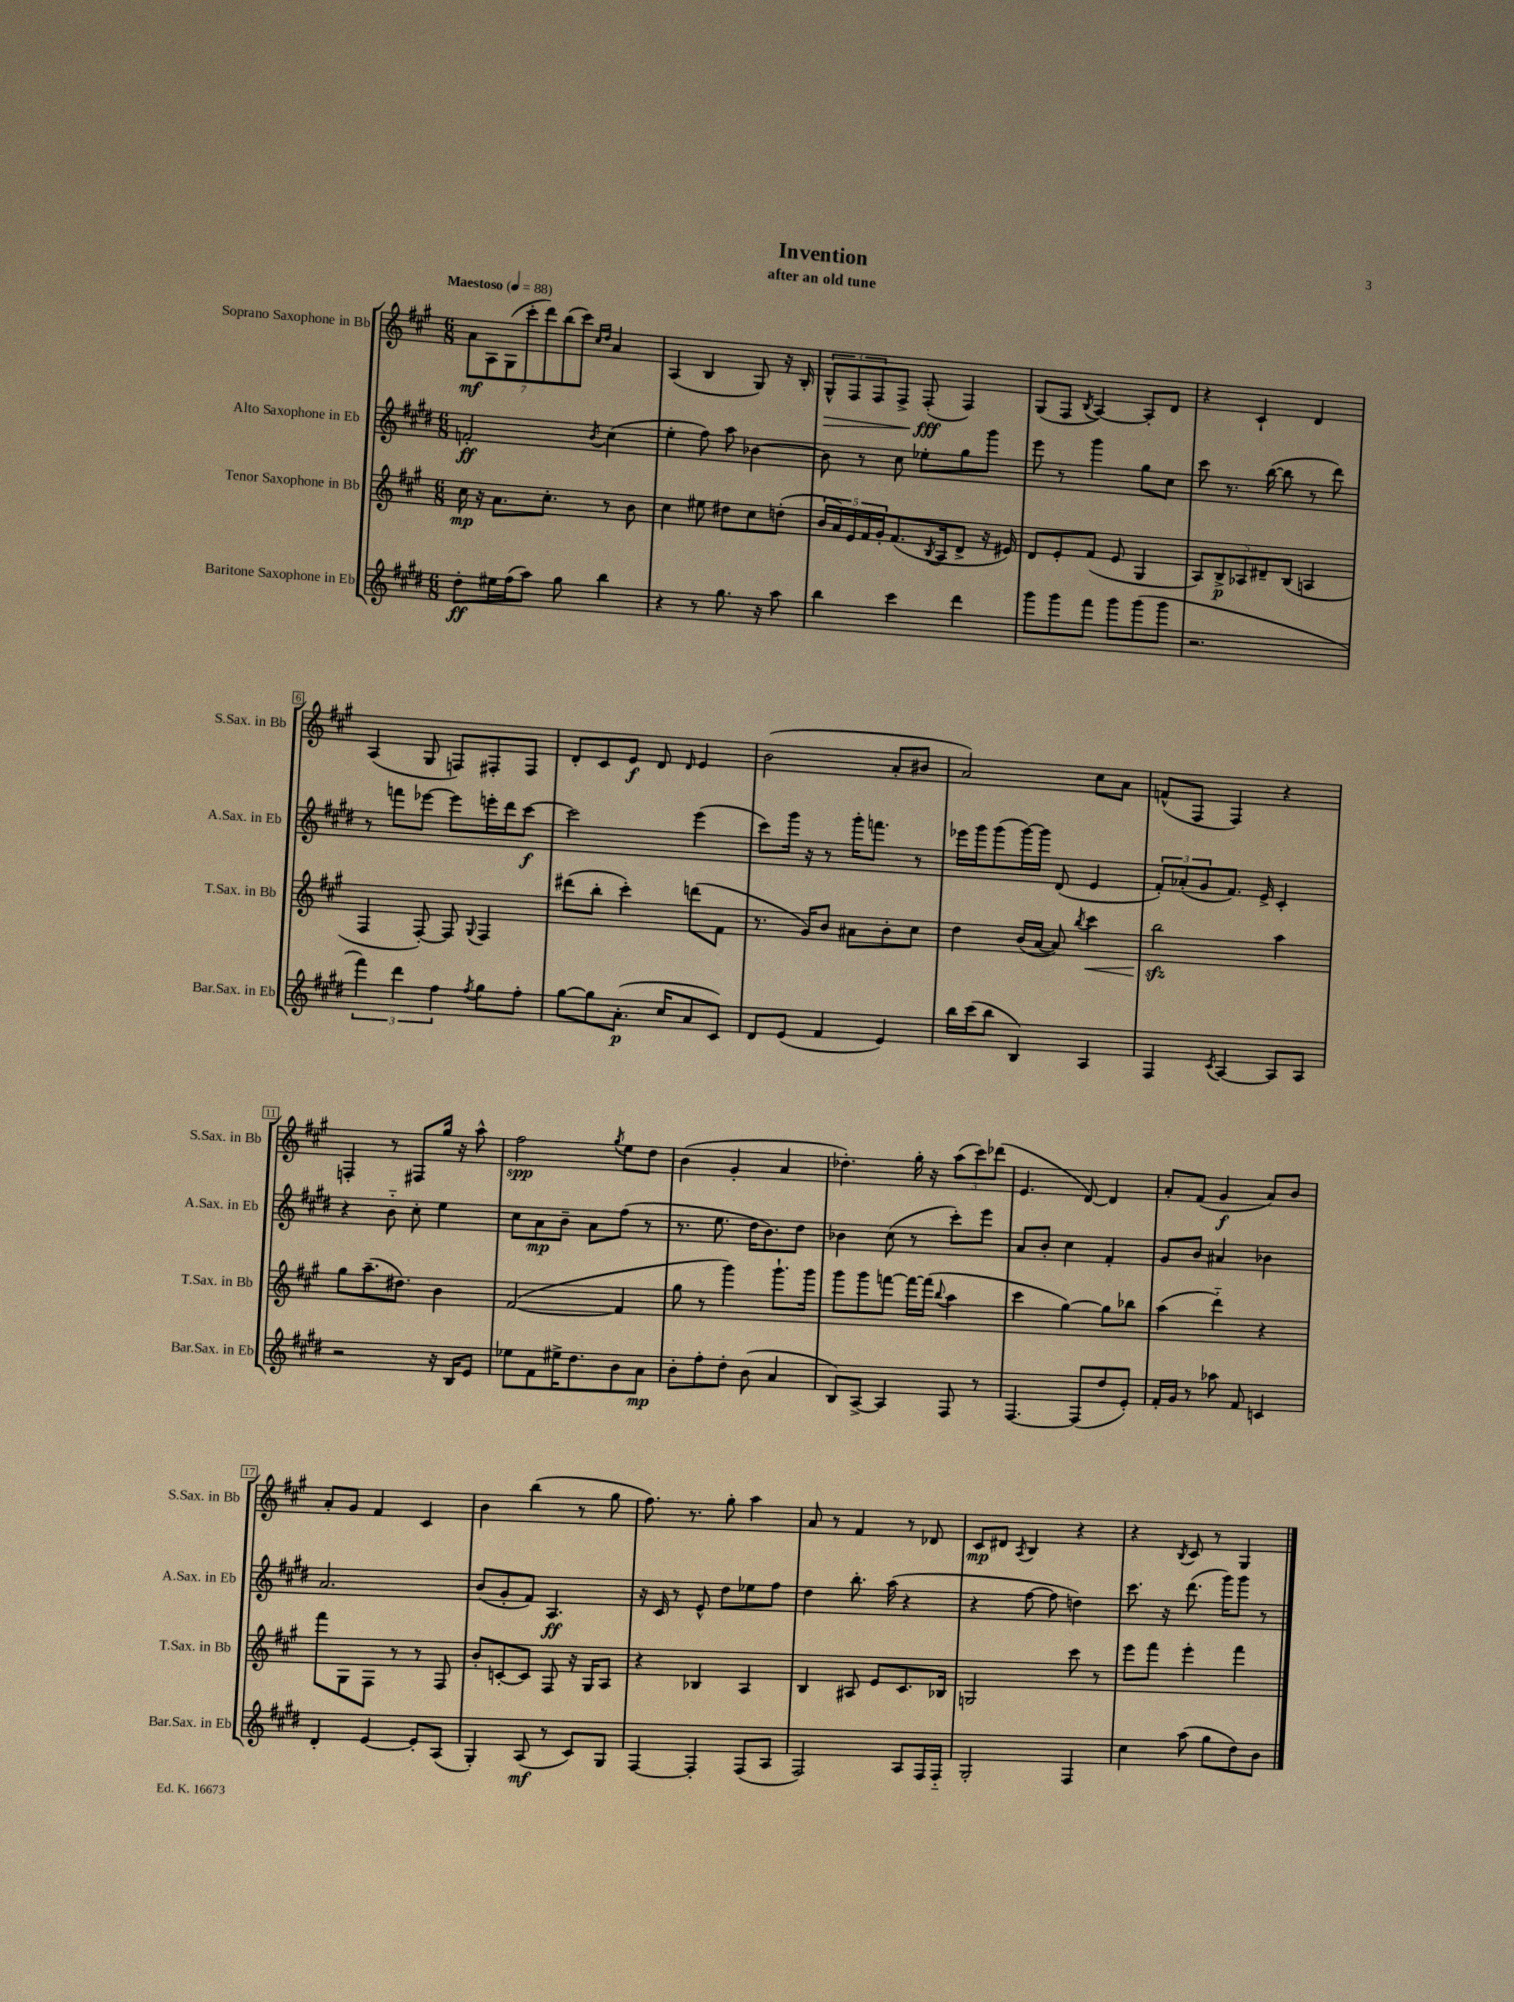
\header { title = "Invention" subtitle = "after an old tune" }
<<
\new StaffGroup <<
\new Staff = "s0" \with { instrumentName = "Soprano Saxophone in Bb" shortInstrumentName = "S.Sax. in Bb" } {
    \clef treble \key a \major \numericTimeSignature \time 6/8 \tempo "Maestoso" 4 = 88
    \tuplet 7/4 { a'8\mf a8 gis8( cis'''8-. d'''8) b''8( cis'''8) } \grace { cis''16 d''16 } a'4 |
    a4( b4 gis8) r16 b16-. |
    \tuplet 3/2 { gis8-^\> fis8 fis8 } fis8-> fis8-.\fff\!( fis4) |
    gis8( fis8 \acciaccatura { b8 } a4~) a8-. d'8 |
    r4 cis'4-! d'4 |
    a4( gis8 f8) fis8-. fis8 |
    d'8-. cis'8 e'8\f d'8 \grace { d'16 } e'4 |
    b'2( a'8-. bis'8 |
    a'2) cis''8 a'8 |
    f'8-^( fis8 fis4) r4 |
    f4-. r8 fis8 gis''16 r16 a''8-^ |
    fis''2\spp \acciaccatura { gis''8 } e''8 d''8 |
    b'4( gis'4-. a'4 |
    des''4.-.) gis''16-. r16 \tuplet 3/2 { a''8( cis'''8) des'''8( } |
    e'4. d'8~) d'4 |
    a'8-. fis'8( gis'4\f a'8) b'8 |
    a'8-. gis'8 fis'4 cis'4 |
    b'4 b''4( r8 gis''8 |
    fis''8.) r8. gis''8-. a''4 |
    a'8 r8 fis'4 r8 des'8 |
    cis'8\mp dis'8 \acciaccatura { a8 } b4 r4 |
    r4 \acciaccatura { b8 } cis'8 r8 gis4 \bar "|." |
}
\new Staff = "s1" \with { instrumentName = "Alto Saxophone in Eb" shortInstrumentName = "A.Sax. in Eb" } {
    \clef treble \key e \major \numericTimeSignature \time 6/8
    f'2-.\ff \acciaccatura { b'8 } cis''4( |
    e''4-. fis''8) a''8 bes'4~ |
    bes'8 r8 cis''8 ees''8-. gis''8 gis'''8 |
    e'''8 r8 gis'''4 gis''8 cis''8 |
    cis'''8 r8. b''16~( b''8 r8 dis'''8) |
    r8 f'''8 ees'''8~ ees'''8 e'''16-. dis'''16 cis'''8~\f |
    cis'''2 e'''4( |
    cis'''8) gis'''16 r16 r8 gis'''16-. f'''8. r8 |
    ees'''16 gis'''16 gis'''8( gis'''16~) gis'''16 dis'8( e'4 |
    \tuplet 3/2 { fis'8-.) aes'8-.( gis'8 } fis'8.) e'16-> cis'4-. |
    r4 b'8-_ cis''8-. e''4 |
    cis''8 a'8\mp b'8-- a'8 fis''8( r8 |
    r8. e''8. dis''16 b'8.) dis''8 |
    bes'4 cis''8( r8 cis'''8-.) e'''8 |
    a'8 b'8-. cis''4 fis'4-. |
    gis'8 b'8 ais'4 bes'4 |
    a'2. |
    b'8( gis'8-. fis'8) a4.\ff |
    r16 cis'16 r8 e'8-^ dis''8 ees''8 fis''8 |
    dis''4 b''8.-. a''16( r4 |
    r4 fis''8~ fis''8 d''4) |
    cis'''8. r16 dis'''8.( gis'''16) gis'''8 r8 \bar "|." |
}
\new Staff = "s2" \with { instrumentName = "Tenor Saxophone in Bb" shortInstrumentName = "T.Sax. in Bb" } {
    \clef treble \key a \major \numericTimeSignature \time 6/8
    cis''16\mp r16 a'8. cis''8.-. r8 b'8 |
    cis''4 eis''8 dis''8 cis''8 d''8-.( |
    \tuplet 5/4 { b'16 a'16) e'16 fis'16 gis'16-. } fis'8.( \acciaccatura { b8 } a16 d'8-> r16 eis'16) |
    d'8 e'8-. fis'8( e'8 gis4 |
    \tuplet 5/4 { a8) b8->\p aes8 dis'8-- b8( } a4 |
    fis4 fis8~-.) fis8 \appoggiatura { gis8 } fis4 |
    dis'''8( b''8-. cis'''4-.) d'''8( fis'8 |
    r8. gis'16) b'8 ais'8 b'8-. cis''8 |
    d''4 b'16( a'16~ a'8) \acciaccatura { b''8 } cis'''4\< |
    b''2\sfz\! a''4 |
    gis''8 a''8.--( dis''8.) b'4 |
    fis'2~( fis'4 |
    gis''8 r8 gis'''4) gis'''8.-! gis'''16 |
    gis'''8 gis'''8 f'''8~ f'''16~ f'''16( \appoggiatura { b''8 } a''4 |
    cis'''4 gis''4~) gis''8 bes''8 |
    a''4( d'''4-_) r4 |
    fis'''8 gis8 fis8 r8 r8 fis8 |
    b'8-. c'8~-. c'8 fis8 r16 gis16 a8 |
    r4 bes4 a4 |
    b4 ais8 e'8 cis'8. bes16 |
    g2 cis'''8 r8 |
    e'''8 fis'''8 e'''4-. fis'''4 \bar "|." |
}
\new Staff = "s3" \with { instrumentName = "Baritone Saxophone in Eb" shortInstrumentName = "Bar.Sax. in Eb" } {
    \clef treble \key e \major \numericTimeSignature \time 6/8
    dis''8-.\ff eis''16 fis''16( a''8) gis''8 b''4 |
    r4 r8 gis''8. r16 a''8 |
    b''4 cis'''4 dis'''4 |
    gis'''8 gis'''8 fis'''8 gis'''8 gis'''8( gis'''8 |
    r2. |
    \tuplet 3/2 { fis'''4) dis'''4 fis''4 } \acciaccatura { fis''8 } gis''8 fis''8-. |
    gis''8~ gis''8 a'8.-.\p( cis''16 a'8 cis'8) |
    dis'8 e'8( fis'4 e'4) |
    b''16 cis'''16( b''8 b4) a4 |
    fis4 \acciaccatura { cis'8 } a4~ a8 a8 |
    r2 r16 b16 e'8 |
    ees''8 fis'8 eis''16-> dis''8. b'8 a'8\mp |
    b'8-. fis''8-. dis''8-. b'8( a'4 |
    b8) a8~-> a4 fis8 r8 |
    fis4.~ fis8( dis''8 e'8-.) |
    fis'16-. gis'16 r8 aes''8 fis'8 c'4 |
    dis'4-. e'4~ e'8-. a8( |
    gis4-.) a8\mf( r8 cis'8) gis8 |
    fis4~ fis4-. fis8( a8 |
    fis2) a8 fis16 fis16-_ |
    gis2-. fis4 |
    cis''4 a''8( gis''8 dis''8) b'8 \bar "|." |
}
>>
>>
\layout { \context { \Score \override BarNumber.stencil = #(make-stencil-boxer 0.1 0.3 ly:text-interface::print) } }
